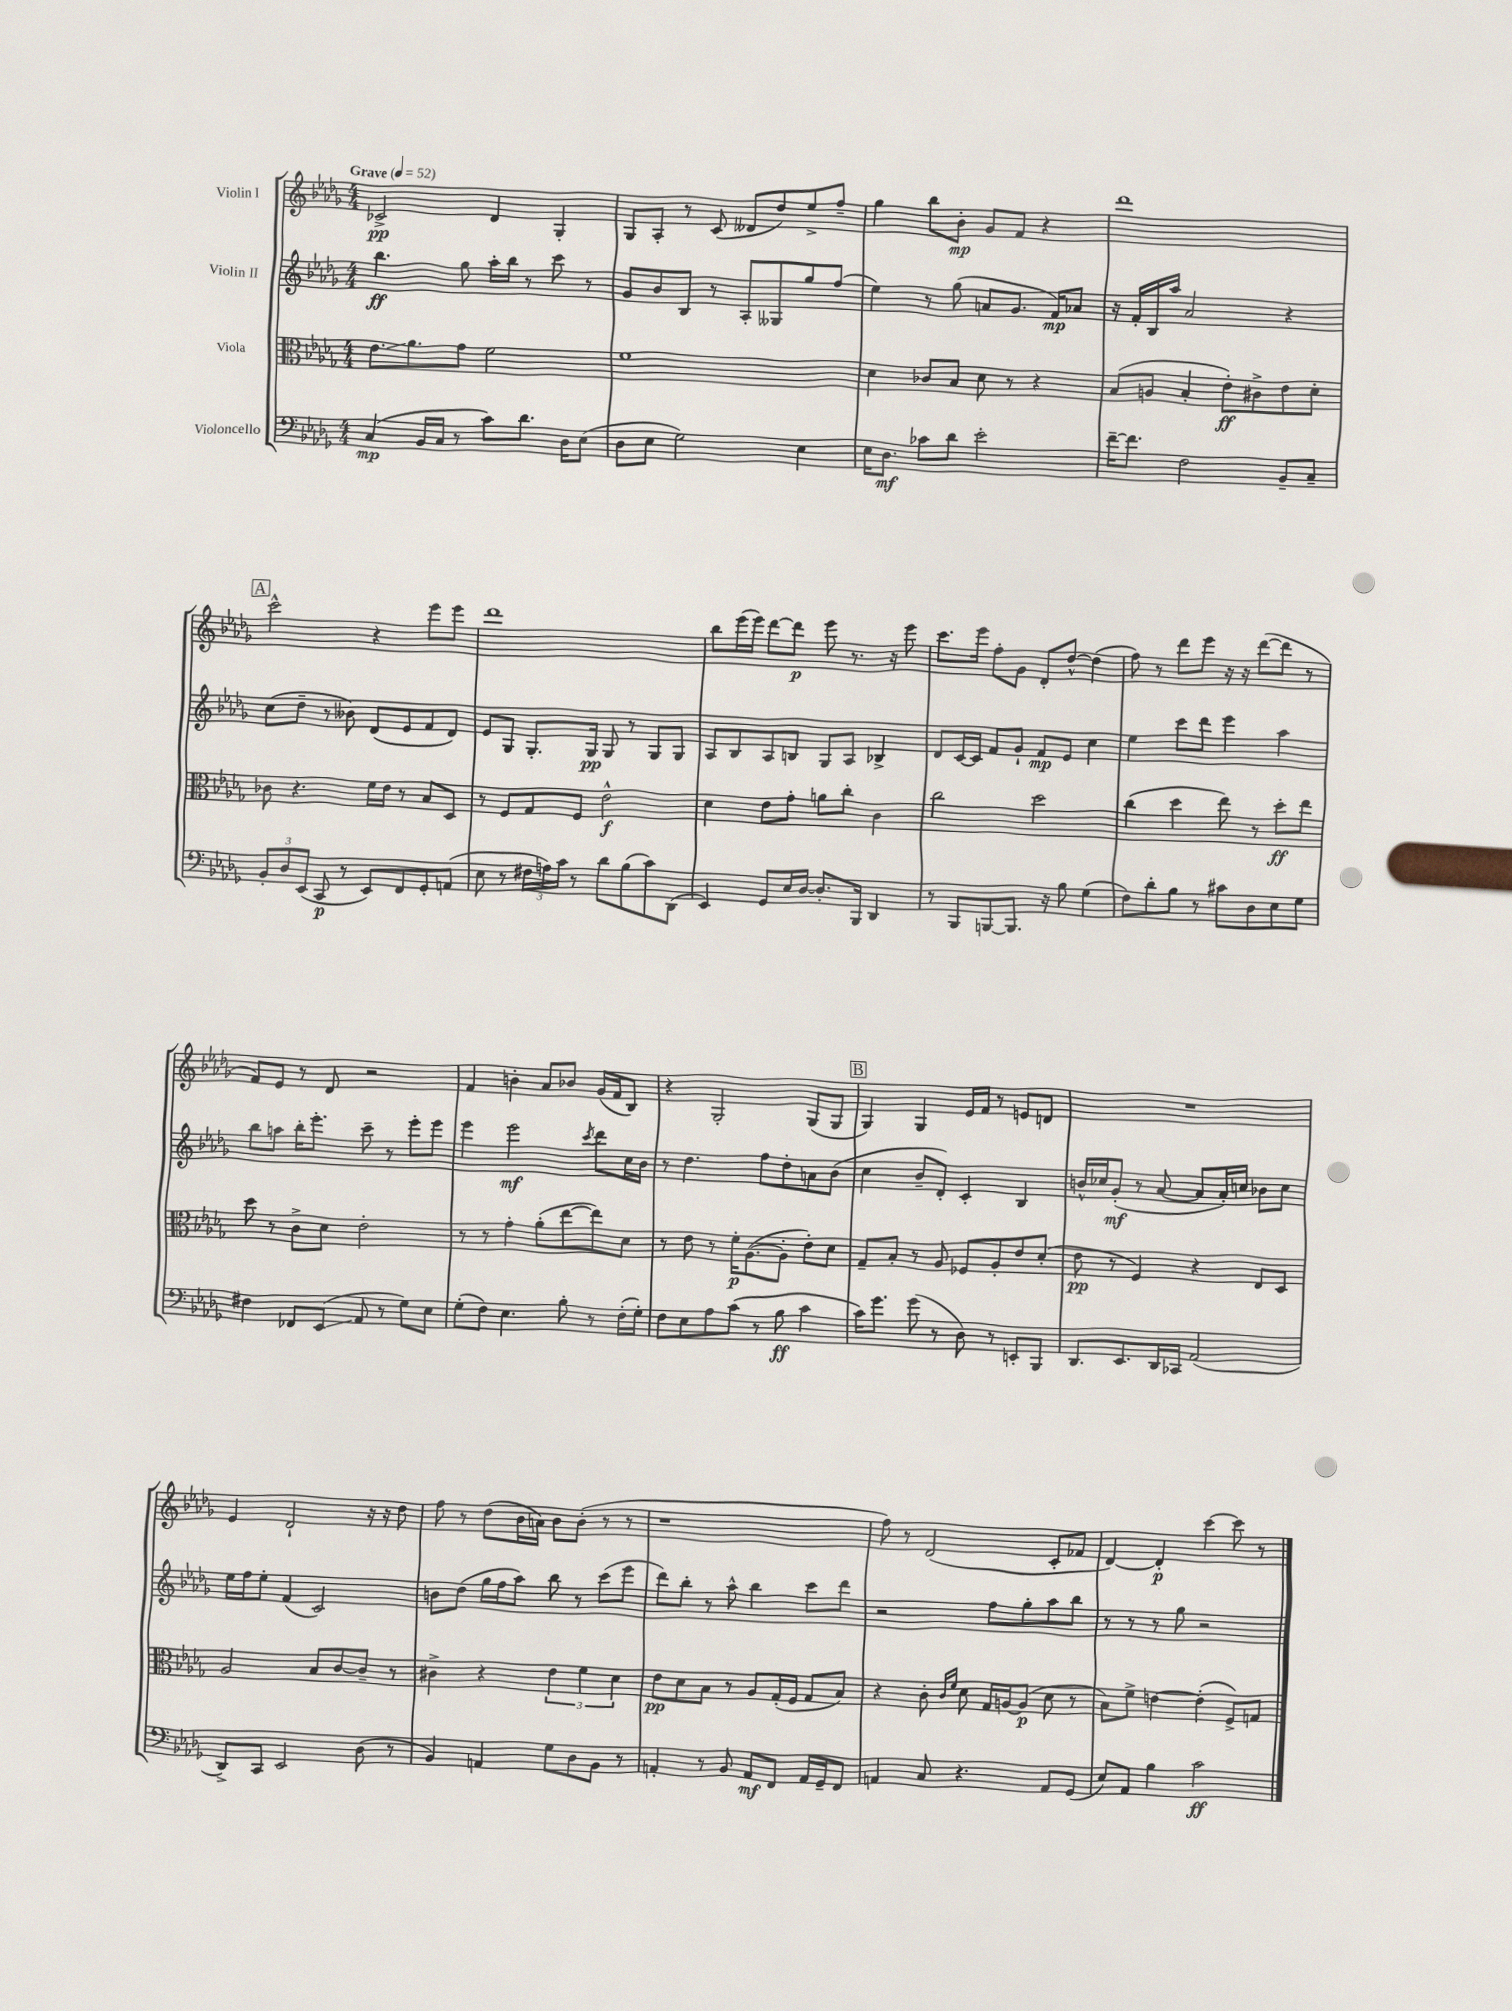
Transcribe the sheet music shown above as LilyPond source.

<<
\new StaffGroup <<
\new Staff = "s0" \with { instrumentName = "Violin I" } {
    \clef treble \key des \major \numericTimeSignature \time 4/4 \tempo "Grave" 4 = 52
    ces'2->\pp des'4 ges4-. |
    ges8 aes8-. r8 c'8( deses'8 des''8) ees''8-> f''8-- |
    ges''4 bes''8 bes'8-.\mp ges'8 f'8 r4 |
    des'''1 |
    \mark \markup { \box "A" } c'''2-^ r4 ees'''8 ees'''8 |
    des'''1 |
    bes''8 ees'''16( ees'''16) des'''8~ des'''8\p ees'''8 r8. r16 ees'''8 |
    c'''8. ees'''16 f''8-. ges'8 des'8-. des''8~-^ des''4( |
    f''8) r8 des'''8 ees'''8 r16 r16 des'''8~( des'''8 r8 |
    f'8) ees'8 r8 des'8 r2 |
    f'4 b'4-. aes'8 bes'8 ges'16( f'16 bes8) |
    r4 ges2-. ges8( ges8 |
    \mark \markup { \box "B" } ges4) ges4 ees'16 f'16 r8 e'8 d'8 |
    R1 |
    ees'4 des'2-! r16 r16 des''8 |
    f''8 r8 des''8( bes'16 a'16) bes'8 bes'8-.( r8 r8 |
    r1 |
    f''8) r8 des'2( c'8-. fes'8 |
    des'4~) des'4-.\p c'''4~ c'''8 r8 \bar "|." |
}
\new Staff = "s1" \with { instrumentName = "Violin II" } {
    \clef treble \key des \major \numericTimeSignature \time 4/4
    bes''4.\ff ges''8 aes''16-. bes''16 r8 c'''8 r8 |
    ges'8 bes'8 bes8 r8 aes8-. geses8 ges''8 f''8( |
    ees''4) r8 ges''8( a'8 ges'8. f'16\mp) aes'8 |
    r16 f'16-. bes16 aes''16 aes'2 r4 |
    \mark \markup { \box "A" } c''8( des''8-- r8 beses'8) des'8( ees'8 f'8 des'8) |
    ees'8 ges8 ges8.-. ges16\pp ges8 r8 ges8 ges8 |
    aes8 bes8 aes8 b8 ges8 aes8 bes4-> |
    des'8 c'16~ c'16 f'8 ges'8-! f'8\mp ees'8 c''4 |
    ees''4 c'''8 des'''8 ees'''4 aes''4 |
    bes''8 a''8 bes''16-. ees'''8.-. c'''8-- r8 ees'''8-. ees'''8 |
    ees'''4 ees'''2\mf \acciaccatura { c'''8 } des'''8 c''16 bes'16 |
    r8 des''4. f''8 des''8-. a'8 bes'8( |
    \mark \markup { \box "B" } c''4 bes'8-- des'8-.) c'4-. bes4 |
    b'16-^ ces''16 ges'8-.\mf( r8 aes'8~ aes'8 aes'16-.) c''16 bes'8 c''8 |
    ees''16 f''16 ees''8-. f'4( c'2) |
    b'8 des''8( ges''16 f''16 aes''8) bes''8 r8 c'''8( ees'''8 |
    des'''8) bes''8-. r8 aes''8-^ bes''4 c'''8 des'''8 |
    r2 f''8 ges''8-. aes''8 bes''8 |
    r8 r8 r8 ges''8 r2 \bar "|." |
}
\new Staff = "s2" \with { instrumentName = "Viola" } {
    \clef alto \key des \major \numericTimeSignature \time 4/4
    ees'8.\glissando aes'8. ges'8 f'2 |
    f'1 |
    des'4 ces'8 bes8 des'8 r8 r4 |
    bes8( a8 bes4-. ees'8-.\ff) cis'8-> ees'8 des'8-. |
    \mark \markup { \box "A" } ces'8 r4. f'16 ees'16 r8 bes8 des8 |
    r8 f8 ges8 f8 ees'2-^\f |
    des'4 ees'8 ges'8-. a'8 c''8-. c'4 |
    c''2 des''2 |
    c''4( des''4 ees''8) r8 des''8-.\ff ees''8 |
    des''8 r8 c'8-> des'8 ees'2-. |
    r8 r8 ges'4-. aes'8-.( ees''8~ ees''8) des'8 |
    r8 ees'8 r8 f'16-.\p aes8.~( aes8-. ees'8-.) des'8 |
    \mark \markup { \box "B" } ges8-- bes8-. r8 aes8 fes8 aes8-. ees'8 des'8-.( |
    ees'8\pp r8 f4) r4 ees8 des8 |
    aes2 bes8 c'8~ c'8-- r8 |
    cis'4-> r4 \tuplet 3/2 { ees'4 f'4 des'4 } |
    ees'8\pp des'8 bes8 r8 aes8 ges16-.( f16 ges8 bes8) |
    r4 c'8-. \grace { c'16 f'16 } des'8 ges16 a16~ a8\p( des'8 r8 |
    bes8) f'8-> e'4~ e'4-.( f8->) g8 \bar "|." |
}
\new Staff = "s3" \with { instrumentName = "Violoncello" } {
    \clef bass \key des \major \numericTimeSignature \time 4/4
    c4\mp( bes,16 c16 r8 c'8) des'8. des16 ees8( |
    des8 ees8 ges2) ees4 |
    ees16 des8.\mf ces'8 des'8 ees'2-. |
    f'16~-- f'8. f2 bes,8-- c8-- |
    \mark \markup { \box "A" } \tuplet 3/2 { bes,8-. des8 ees,8( } c,8\p r8 ees,8) f,8 ges,8-. a,8( |
    ees8 r8 \tuplet 3/2 { fis16 a16) c'16 } r8 des'8 bes8( c'8) des,8( |
    ees,4) ges,8 ees16 des16~ des8.-. bes,,16 des,4 |
    r8 bes,,8 b,,8~ b,,8. r16 bes8 ges4( |
    f8) des'8-. bes8 r8 cis'8 des8 ees8 ges8 |
    fis4 fes,8 ees,8\glissando( aes,8 r8 ges8) ees8 |
    ges8-.( f8) ees4. bes8-. r8 f16-.( ges16-.) |
    f8 ees8 aes8 c'8( r8 bes8\ff c'4 |
    \mark \markup { \box "B" } c'16) ges'8. ges'8( r8 des8) r8 e,8-. bes,,8 |
    des,8. ees,8. des,16 ces,16 aes,2( |
    des,8->) c,8 ees,2 des8( r8 |
    bes,4) a,4 ges8 des8 bes,8 r8 |
    a,4-. r8 bes,8 a,8\mf f,8 a,16 ges,16-- f,8 |
    a,4 c8 r4. a,8 ges,8( |
    ees8) aes,8 bes4 c'2\ff \bar "|." |
}
>>
>>
\layout { \context { \Score \remove "Bar_number_engraver" } }
